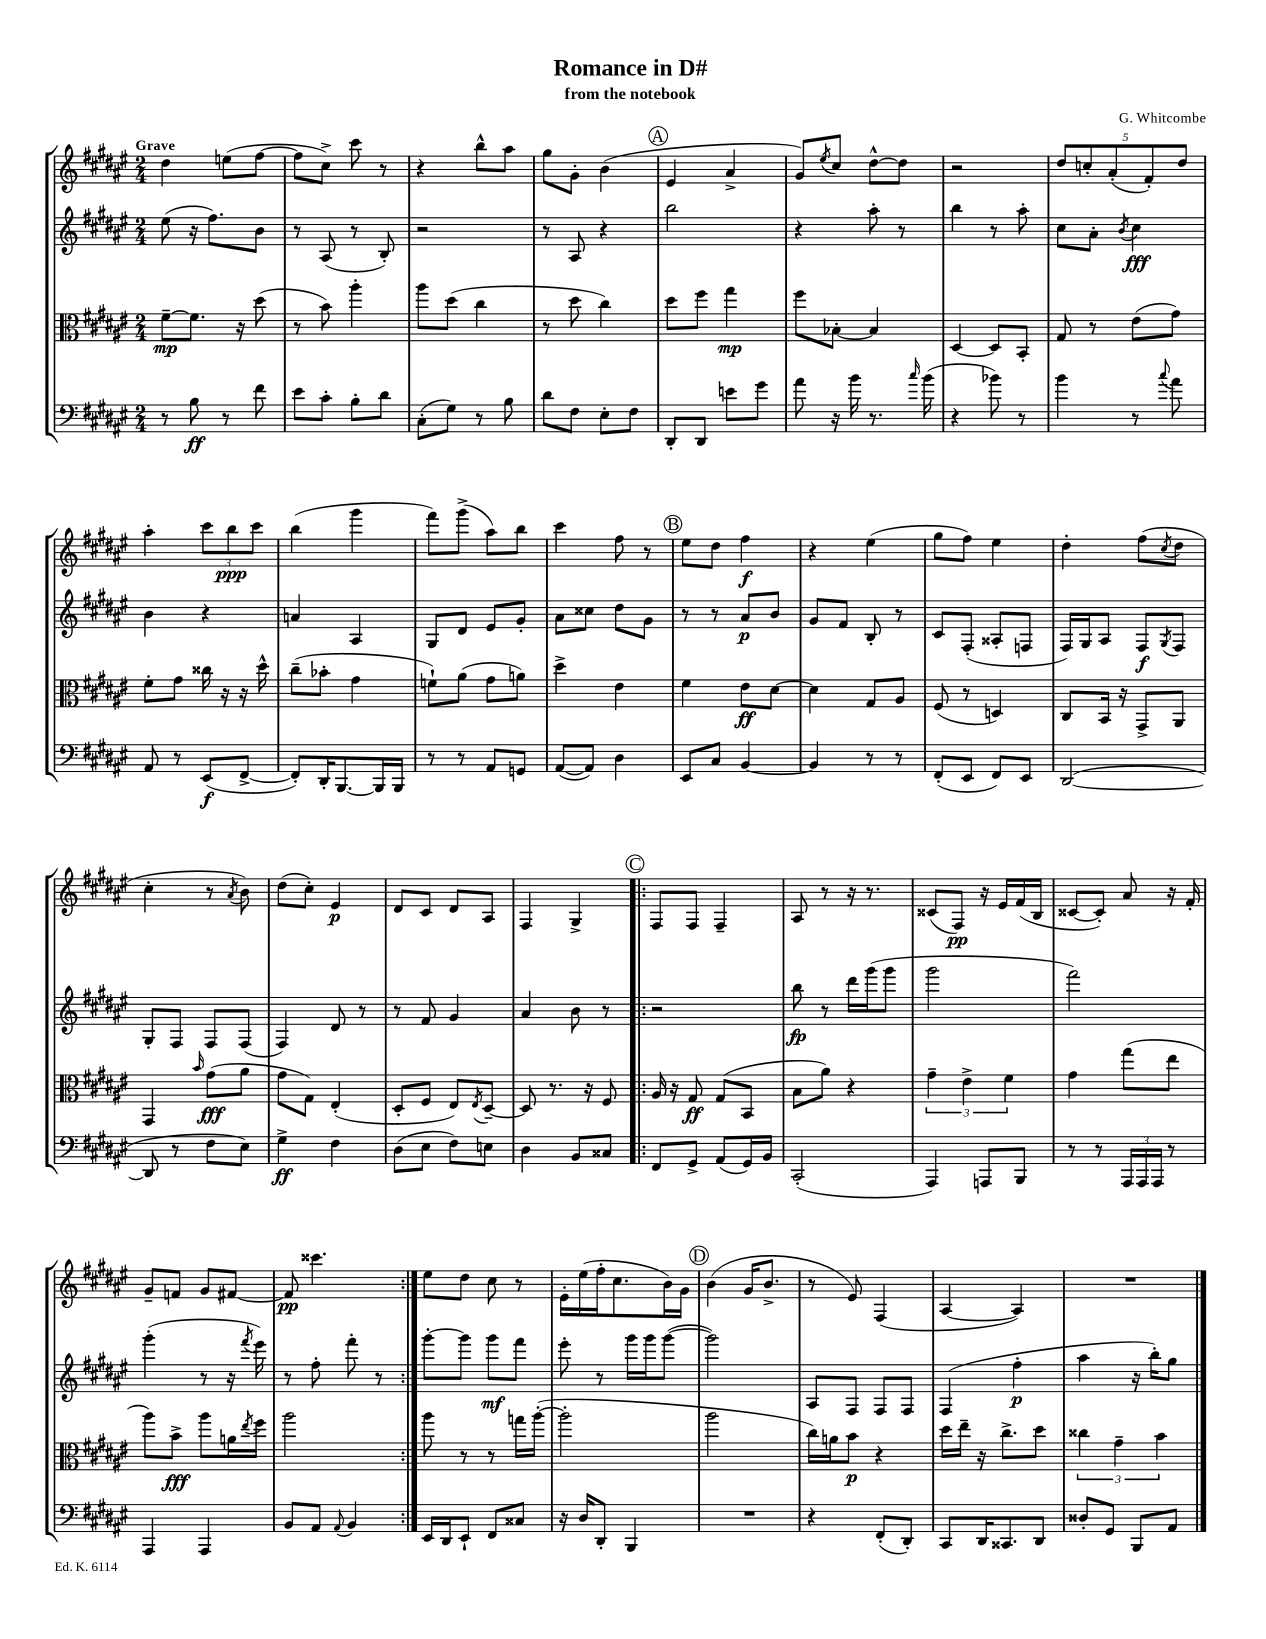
\header { title = "Romance in D#" composer = "G. Whitcombe" subtitle = "from the notebook" }
<<
\new StaffGroup <<
\new Staff = "s0" {
    \clef treble \key fis \major \numericTimeSignature \time 2/4 \tempo "Grave"
    dis''4 e''8( fis''8~ |
    fis''8 cis''8->) cis'''8 r8 |
    r4 b''8-^ ais''8 |
    gis''8 gis'8-. b'4( |
    \mark \markup { \circle "A" } eis'4 ais'4-> |
    gis'8) \acciaccatura { eis''8 } cis''8 dis''8~-^ dis''8 |
    r2 |
    \tuplet 5/4 { dis''8 c''8-. ais'8-.( fis'8-.) dis''8 } |
    ais''4-. \tuplet 3/2 { cis'''8 b''8\ppp cis'''8 } |
    b''4( gis'''4 |
    fis'''8) gis'''8->( ais''8) b''8 |
    cis'''4 fis''8 r8 |
    \mark \markup { \circle "B" } eis''8 dis''8 fis''4\f |
    r4 eis''4( |
    gis''8 fis''8) eis''4 |
    dis''4-. fis''8( \acciaccatura { cis''8 } dis''8 |
    cis''4-. r8 \acciaccatura { ais'8 } b'8) |
    dis''8( cis''8-.) eis'4\p |
    dis'8 cis'8 dis'8 ais8 |
    fis4 gis4-> |
    \repeat volta 2 { \mark \markup { \circle "C" } fis8 fis8 fis4-- |
    ais8 r8 r16 r8. |
    cisis'8( fis8\pp) r16 eis'16 fis'16( b16 |
    cisis'8~ cisis'8-.) ais'8 r16 fis'16-. |
    gis'8-- f'8 gis'8 fis'8~ |
    fis'8\pp cisis'''4. | }
    eis''8 dis''8 cis''8 r8 |
    eis'16-. eis''16( fis''16-. cis''8. b'16) gis'16 |
    \mark \markup { \circle "D" } b'4( gis'16 b'8.-> |
    r8 eis'8) fis4( |
    ais4~ ais4) |
    R2 \bar "|." |
}
\new Staff = "s1" {
    \clef treble \key fis \major \numericTimeSignature \time 2/4
    eis''8( r16 fis''8.) b'8 |
    r8 ais8( r8 b8-.) |
    r2 |
    r8 ais8 r4 |
    \mark \markup { \circle "A" } b''2 |
    r4 ais''8-. r8 |
    b''4 r8 ais''8-. |
    cis''8 ais'8-. \acciaccatura { b'8 } cis''4\fff |
    b'4 r4 |
    a'4 ais4 |
    gis8 dis'8 eis'8 gis'8-. |
    ais'8 cisis''8 dis''8 gis'8 |
    \mark \markup { \circle "B" } r8 r8 ais'8\p b'8 |
    gis'8 fis'8 b8-. r8 |
    cis'8 fis8-.( aisis8-. f8 |
    fis16) gis16 ais8 fis8\f \acciaccatura { gis8 } fis8 |
    gis8-. fis8 fis8 fis8( |
    fis4) dis'8 r8 |
    r8 fis'8 gis'4 |
    ais'4 b'8 r8 |
    \repeat volta 2 { \mark \markup { \circle "C" } r2 |
    b''8\fp r8 dis'''16 gis'''16( gis'''8 |
    gis'''2 |
    fis'''2) |
    gis'''4-.( r8 r16 \acciaccatura { fis'''8 } eis'''16) |
    r8 fis''8-. fis'''8-. r8 | }
    gis'''8~-. gis'''8 gis'''8\mf fis'''8 |
    eis'''8-. r8 gis'''16 gis'''16 gis'''8~( |
    \mark \markup { \circle "D" } gis'''2) |
    ais8 fis8 fis8 fis8 |
    fis4( fis''4-.\p |
    ais''4 r16 b''16-.) gis''8 \bar "|." |
}
\new Staff = "s2" {
    \clef alto \key fis \major \numericTimeSignature \time 2/4
    fis'8~--\mp fis'8. r16 dis''8( |
    r8 b'8) ais''4-. |
    ais''8 dis''8( cis''4 |
    r8 dis''8 cis''4) |
    \mark \markup { \circle "A" } dis''8 fis''8 gis''4\mp |
    fis''8 bes8~-. bes4 |
    dis4~ dis8 b,8-. |
    gis8 r8 eis'8( gis'8) |
    fis'8-. gis'8 cisis''16 r16 r16 dis''16-^ |
    cis''8--( bes'8-. gis'4 |
    f'8-!) ais'8( gis'8 a'8) |
    dis''4-> eis'4 |
    \mark \markup { \circle "B" } fis'4 eis'8\ff dis'8~ |
    dis'4 gis8 ais8 |
    fis8( r8 d4) |
    cis8 b,16 r16 gis,8-> ais,8 |
    gis,4 \grace { b'16 } gis'8\fff( ais'8 |
    gis'8 gis8) eis4-.( |
    dis8-. fis8 eis8) \acciaccatura { eis8 } dis8~-- |
    dis8 r8. r16 fis8 |
    \repeat volta 2 { \mark \markup { \circle "C" } ais16 r16 gis8\ff gis8( b,8 |
    b8 ais'8) r4 |
    \tuplet 3/2 { gis'4-- eis'4-> fis'4 } |
    gis'4 gis''8( eis''8 |
    ais''8) b'8->\fff ais''8 a'16 \acciaccatura { eis''8 } fis''16 |
    ais''2 | }
    ais''8 r8 r8 g''16 ais''16~-.( |
    ais''2-. |
    \mark \markup { \circle "D" } ais''2 |
    cis''16) a'16 b'8\p r4 |
    dis''16 eis''16-- r16 cis''8.-> dis''8 |
    \tuplet 3/2 { cisis''4 gis'4-- b'4 } \bar "|." |
}
\new Staff = "s3" {
    \clef bass \key fis \major \numericTimeSignature \time 2/4
    r8 b8\ff r8 fis'8 |
    eis'8 cis'8-. b8-. dis'8 |
    cis8-.( gis8) r8 b8 |
    dis'8 fis8 eis8-. fis8 |
    \mark \markup { \circle "A" } dis,8-. dis,8 e'8 gis'8 |
    ais'8 r16 b'16 r8. \grace { cis''16 } b'16( |
    r4 bes'8) r8 |
    b'4 r8 \appoggiatura { cis''8 } ais'8 |
    ais,8 r8 eis,8\f( fis,8~-> |
    fis,8-.) dis,16-. b,,8.~ b,,16 b,,16 |
    r8 r8 ais,8 g,8 |
    ais,8~( ais,8) dis4 |
    \mark \markup { \circle "B" } eis,8 cis8 b,4~ |
    b,4 r8 r8 |
    fis,8-.( eis,8 fis,8) eis,8 |
    dis,2~( |
    dis,8 r8 fis8 eis8) |
    gis4->\ff fis4 |
    dis8( eis8 fis8) e8 |
    dis4 b,8 cisis8 |
    \repeat volta 2 { \mark \markup { \circle "C" } fis,8 gis,8-> ais,8( gis,16) b,16 |
    cis,2-.( |
    ais,,4) a,,8 b,,8 |
    r8 r8 \tuplet 3/2 { ais,,16 ais,,16 ais,,16 } r8 |
    ais,,4 ais,,4 |
    b,8 ais,8 \appoggiatura { ais,8 } b,4 | }
    eis,16 dis,16 eis,8-! fis,8 cisis8 |
    r16 dis16 dis,8-. b,,4 |
    \mark \markup { \circle "D" } R2 |
    r4 fis,8-.( dis,8-.) |
    cis,8 dis,16 cisis,8. dis,8 |
    disis8-. gis,8 b,,8 ais,8 \bar "|." |
}
>>
>>
\layout { \context { \Score \remove "Bar_number_engraver" } }
